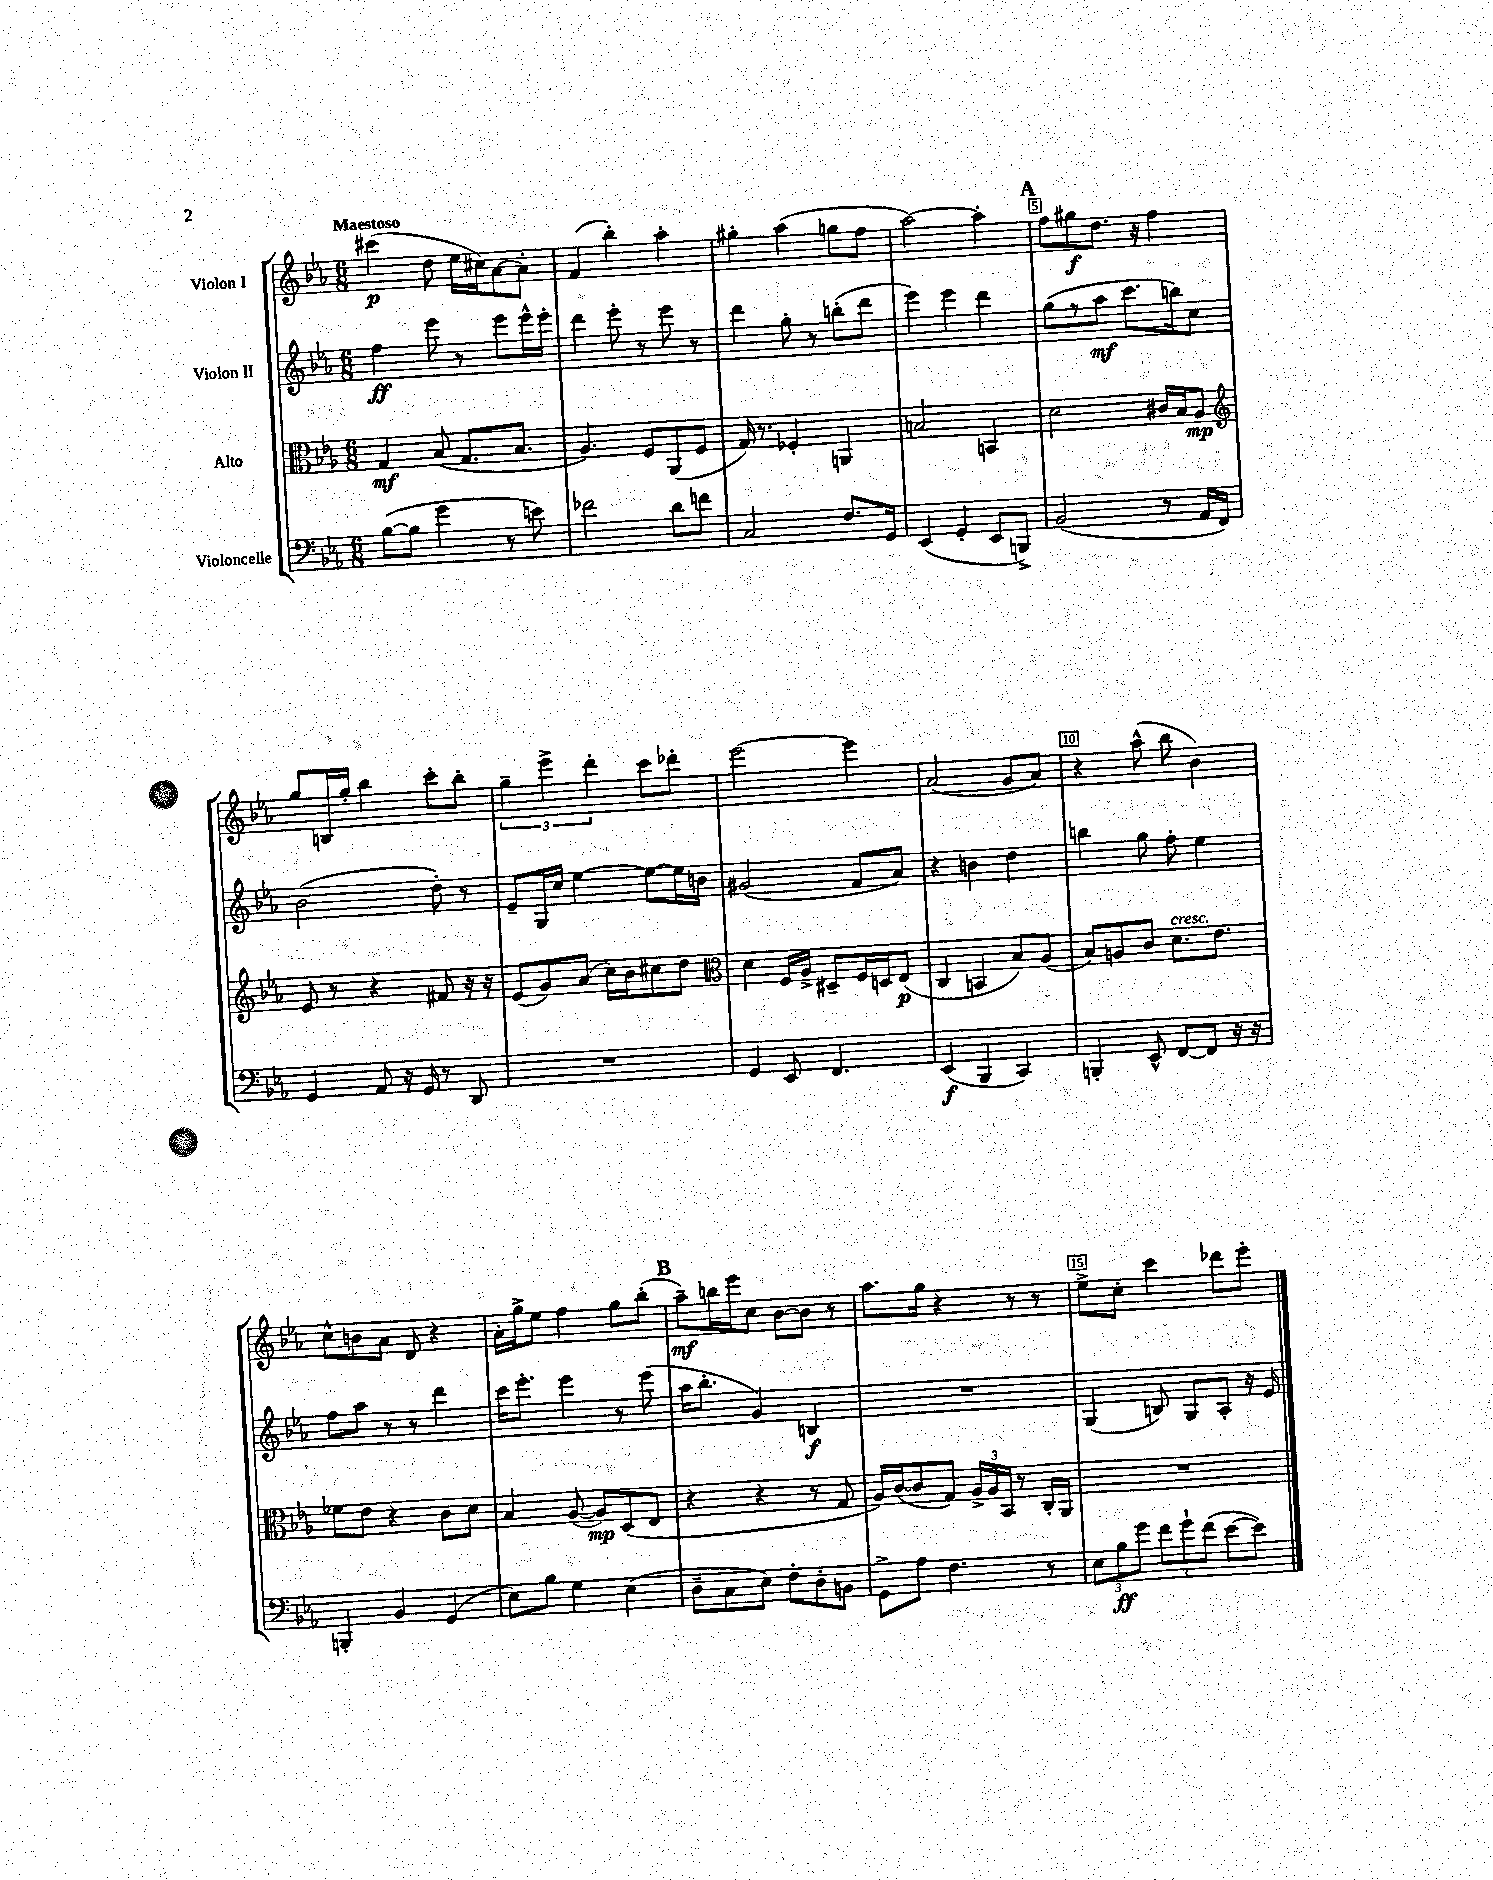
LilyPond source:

<<
\new StaffGroup <<
\new Staff = "s0" \with { instrumentName = "Violon I" } {
    \clef treble \key ees \major \numericTimeSignature \time 6/8 \tempo "Maestoso"
    \autoBeamOff cis'''4\p( d''8 ees''16[ cis''16) aes'8~ aes'8]-. |
    f'4( bes''4-.) aes''4-. |
    gis''4-. aes''4( g''8[ f''8] |
    aes''2~) aes''4-. |
    \mark \markup { \bold "A" } f''8[ gis''8\f d''8.] r16 f''4 |
    g''8[ b16 g''16]-. bes''4 c'''8[-. bes''8]-. |
    \tuplet 3/2 { g''4-- ees'''4-> d'''4-. } c'''8[ des'''8]-. |
    ees'''2~ ees'''4 |
    aes'2( g'8[ aes'8]) |
    r4 aes''8-^( bes''8 bes'4) |
    c''8[-^ b'8 aes'8] d'8 r4 |
    aes'16[-. g''16-> ees''8] f''4 g''8[ bes''8]-.( |
    \mark \markup { \bold "B" } aes''8[--\mf) b''16 ees'''16 c''8] bes'8[~ bes'8] r8 |
    aes''8.[ g''16] r4 r8 r8 |
    ees''8[-> c''8]-. c'''4 des'''8[ ees'''8]-. \bar "|." |
}
\new Staff = "s1" \with { instrumentName = "Violon II" } {
    \clef treble \key ees \major \numericTimeSignature \time 6/8
    \autoBeamOff f''4\ff ees'''8 r8 ees'''8[ ees'''16-^ ees'''16]-. |
    d'''4 ees'''8-. r8 ees'''8 r8 |
    d'''4 g''8-. r8 b''8[-.( d'''8] |
    ees'''4) ees'''4 d'''4 |
    \mark \markup { \bold "A" } g''8[( r8 aes''8]\mf c'''8.[ b''16) c''8] |
    bes'2( d''8-.) r8 |
    ees'8[-- g16 c''16] ees''4~ ees''8[~ ees''16 b'16] |
    gis'2( f'8[ aes'8]) |
    r4 b'4 d''4 |
    b''4 g''8 f''8-. ees''4 |
    f''8[ aes''8] r8 r8 d'''4 |
    c'''16[ ees'''8.]-. ees'''4 r8 ees'''8( |
    \mark \markup { \bold "B" } aes''16[ bes''8.]-. g'4) b4\f |
    R2. |
    g4( b8) g8[ aes8]-. r16 ees'16 \bar "|." |
}
\new Staff = "s2" \with { instrumentName = "Alto" } {
    \clef alto \key ees \major \numericTimeSignature \time 6/8
    \autoBeamOff g4\mf bes8( g8.[ bes8.] |
    aes4.) f8[ aes,8( f8] |
    g16) r8. fes4-. a,4 |
    b2 b,4 |
    \mark \markup { \bold "A" } d'2 cis'16[ bes16 aes8]\mp |
    \clef treble ees'8 r8 r4 fis'8 r16 r16 |
    ees'8[( g'8) aes'8]( c''16[) bes'16 cis''8 d''8] |
    \clef alto d'4 f16[ aes16]-> dis8[-- f16 d16 ees8]\p( |
    c4 b,4 bes8[) aes8]( |
    bes8[) a8 c'8] d'8.[^\markup { \italic "cresc." } ees'8.] |
    fes'8[ ees'8] r4 c'8[ d'8] |
    bes4 aes8~( aes8[\mp) d8( ees8] |
    \mark \markup { \bold "B" } r4 r4 r8 g8 |
    aes16[) c'16~( c'8 g8]) \tuplet 3/2 { aes16[-> aes16 bes,16] } r8 c16[-. aes,16] |
    R2. \bar "|." |
}
\new Staff = "s3" \with { instrumentName = "Violoncelle" } {
    \clef bass \key ees \major \numericTimeSignature \time 6/8
    \autoBeamOff bes8[~( bes8] g'4 r8 e'8) |
    fes'2 d'8[ f'8] |
    c2 f8.[ g,16] |
    ees,4( g,4-. ees,8[ b,,8]->) |
    \mark \markup { \bold "A" } bes,2( r8 aes,16[ f,16]) |
    g,4 aes,8 r16 g,16 r8 d,8 |
    R2. |
    g,4 ees,8 f,4. |
    ees,4\f( bes,,4 c,4) |
    b,,4-. ees,8-^ f,8[~ f,8] r16 r16 |
    b,,4-. bes,4 g,4( |
    ees8[) bes8] g4 ees4( |
    \mark \markup { \bold "B" } d8[-- c8 ees8]) f8[-. d8-. b,8] |
    g,8[-> aes8] f4. r8 |
    \tuplet 3/2 { ees8[ bes8\ff g'8] } \tuplet 3/2 { f'8[ g'8-! f'8]( } ees'8[~ ees'8]) \bar "|." |
}
>>
>>
\layout { \context { \Score \override BarNumber.break-visibility = ##(#f #t #t) barNumberVisibility = #(every-nth-bar-number-visible 5) \override BarNumber.stencil = #(make-stencil-boxer 0.1 0.3 ly:text-interface::print) } }
